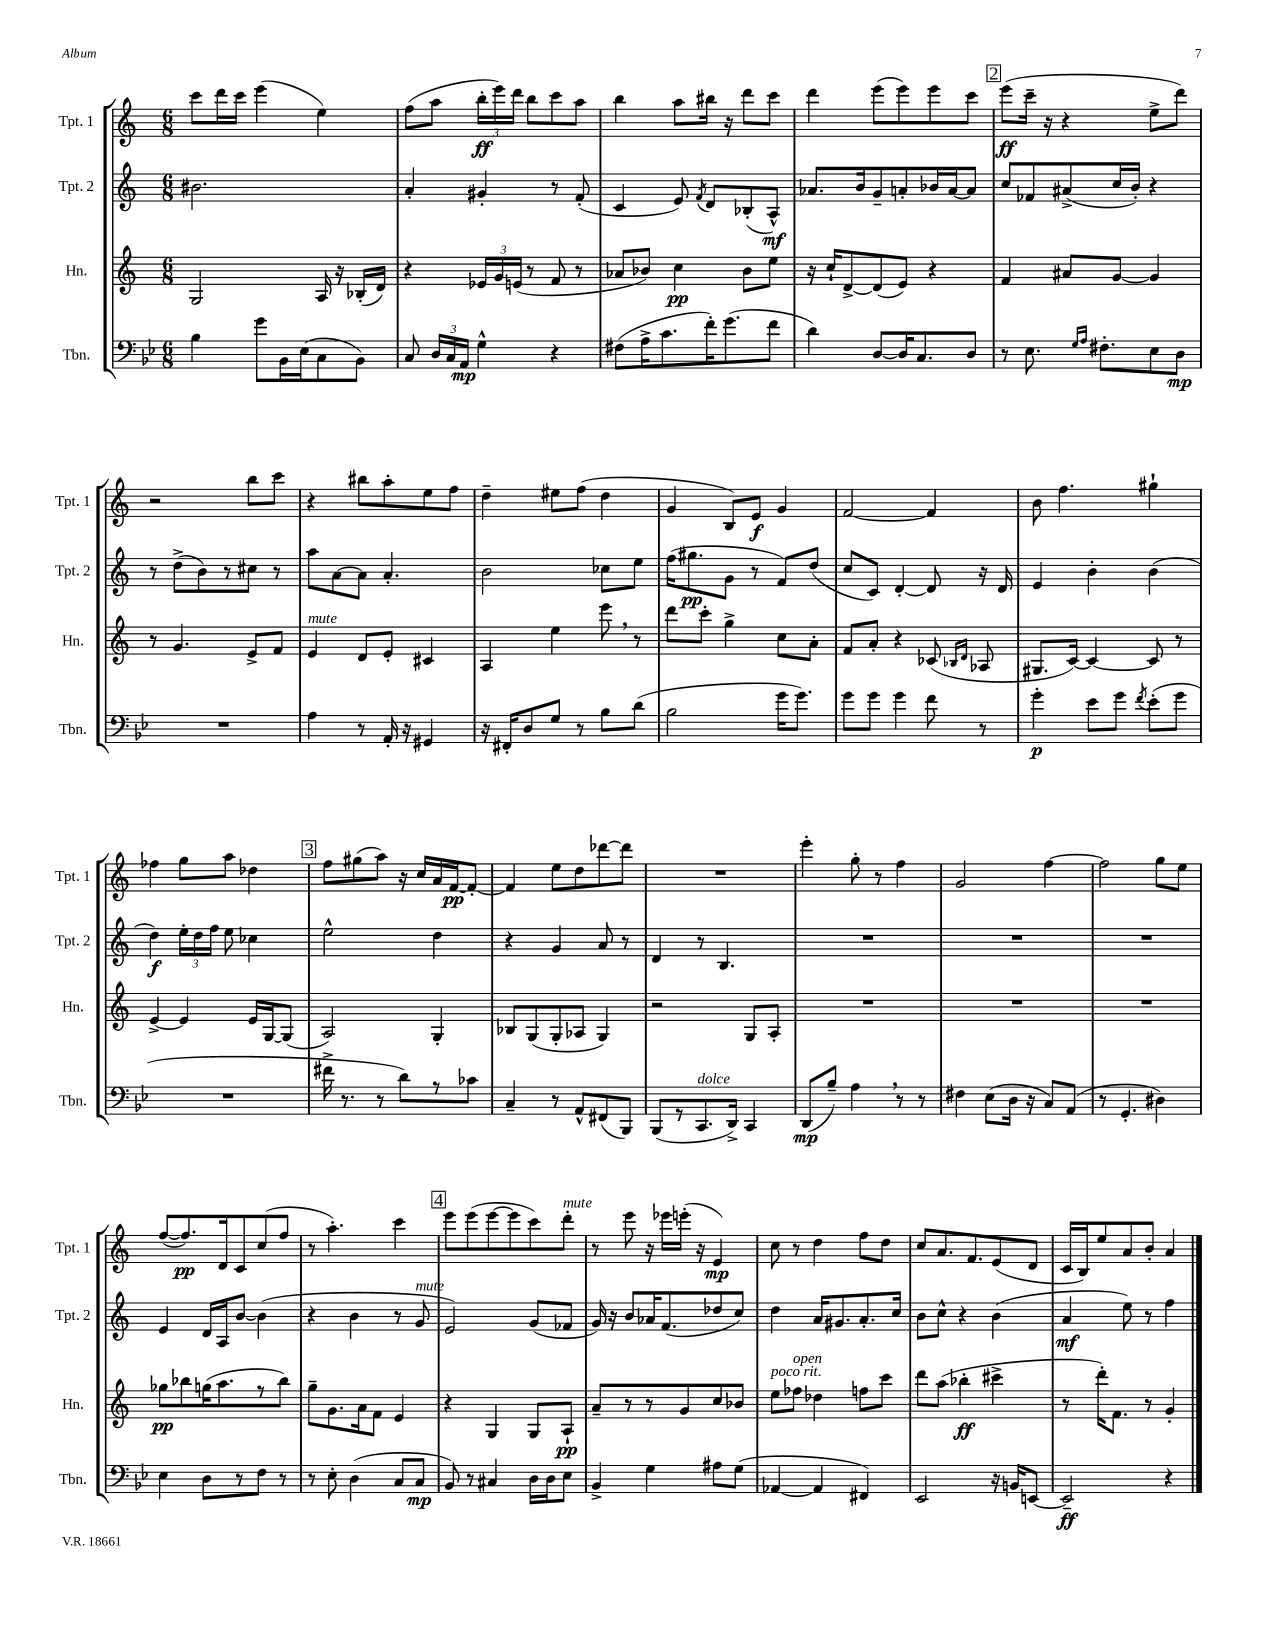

**kern	**kern	**kern	**kern
*staff4	*staff3	*staff2	*staff1
*clefF4	*clefG2	*clefG2	*clefG2
*k[b-e-]	*k[]	*k[]	*k[]
*M6/8	*M6/8	*M6/8	*M6/8
4B-	2G	2.b#	8ccc
.	.	.	16ddd
.	.	.	16ccc
8g	.	.	(4eee
16BB-	.	.	.
(16E-	.	.	.
8C	16A	.	4ee)
.	16r	.	.
8BB-)	(16B-'	.	.
.	16d)	.	.
=	=	=	=
8C	4r	4a'	(8ff
24D	.	.	8aa
24C	.	.	.
24AA	.	.	.
4G^^	24e-	4g#'	24bb'
.	24g	.	24eee)
.	(24e	.	24ddd
.	8r	.	8bb
4r	8f	8r	8ccc
.	8r	(8f'	8aa
=	=	=	=
(8F#	8a-	4c	4bb
16A^	8b-)	.	.
8.c	.	.	.
.	4cc	8e)	8aa
.	.	8qf	.
16f')	.	8d	16bb#
(8.g	.	.	16r
.	8b-	(8B-'	8ddd
8f	8ee	8A^^)	8ccc
=	=	=	=
4d)	16r	8.a-	4ddd
.	16cc`	.	.
.	[8d^	.	.
.	.	16b	.
[8D	(8d]	8g~	(8eee
16D]	8e)	8a'	8eee)
8.C	.	.	.
.	4r	16b-	8eee
.	.	[16a	.
8D	.	8a]	8ccc
=	=	=	=
8r	4f	8cc	(8eee
8.E-	.	8f-	16ccc~
.	.	.	16r
.	8a#	(8a#^	4r
16qqG	.	.	.
16qqA	.	.	.
8.F#'	.	.	.
.	[8g	16cc	.
.	.	16b')	.
8E-	4g]	4r	8ee^
8D	.	.	8ddd)
=	=	=	=
2.r	8r	8r	2r
.	4.g	(8dd^	.
.	.	8b)	.
.	.	8r	.
.	8e^	8cc#	8bb
.	8f	8r	8ccc
=	=	=	=
4A	4e	8aa	4r
.	.	[8a	.
8r	8d	8a]	8bb#
16AA'	8e'	4.a'	8aa'
16r	.	.	.
4GG#	4c#	.	8ee
.	.	.	8ff
=	=	=	=
16r	4A	2b	4dd~
16FF#'	.	.	.
8D	.	.	.
8G	4ee	.	8ee#
8r	.	.	(8ff
8B-	8eee	8cc-	4dd
(8d	8r	8ee	.
=	=	=	=
2B-	8ddd	(16ff	4g
.	.	8.gg#	.
.	8ccc'	.	.
.	4gg^	8g	8B)
.	.	8r	8e
16g	8cc	8f)	4g
8.g)	.	.	.
.	8a'	(8dd	.
=	=	=	=
8g	8f	8cc	[2f
8g	8a'	8c)	.
4g	4r	[4d'	.
8f	(8c-	8d]	4f]
.	16qqB-	.	.
.	16qqd	.	.
8r	8A-	16r	.
.	.	16d	.
=	=	=	=
4g'	8.G#	4e	8b
.	.	.	4.ff
.	[16c)	.	.
8e-	4c_	4b'	.
8g	.	.	.
8qf	.	.	.
(8e-'	8c]	(4b	4gg#`
8g	8r	.	.
=	=	=	=
2.r	[4e^	4dd)	4ff-
.	4e]	24ee'	8gg
.	.	24dd	.
.	.	24ff	.
.	.	8ee	8aa
.	16e	4cc-	4dd-
.	[16G	.	.
.	(8G]	.	.
=	=	=	=
16f#^	2A)	2ee^^	8ff
8.r	.	.	.
.	.	.	(8gg#
8r	.	.	8aa)
8d)	.	.	16r
.	.	.	16cc
8r	4G'	4dd	16a
.	.	.	[16f
8c-	.	.	8f'_
=	=	=	=
4C~	8B-	4r	4f]
.	(8G	.	.
8r	8G'	4g	8ee
8AA^^	8A-	.	8dd
(8FF#	4G)	8a	[8ddd-
8BBB-)	.	8r	8ddd-]
=	=	=	=
(8BBB-	2r	4d	2.r
8r	.	.	.
8.CC	.	8r	.
.	.	4.B	.
16DD^)	.	.	.
4CC	8G	.	.
.	8A'	.	.
=	=	=	=
(8DD	2.r	2.r	4eee'
8B-~)	.	.	.
4A	.	.	8gg'
.	.	.	8r
8r	.	.	4ff
8r	.	.	.
=	=	=	=
4F#	2.r	2.r	2g
(8E-	.	.	.
16D	.	.	.
16r	.	.	.
8C)	.	.	[4ff
(8AA	.	.	.
=	=	=	=
8r	2.r	2.r	2ff]
4.GG'	.	.	.
4D#)	.	.	8gg
.	.	.	8ee
=	=	=	=
4E-	8gg-	4e	([8ff
.	8bb-	.	8.ff])
8D	(16gg	16d	.
.	8.aa	16A	16d
8r	.	[8b	8c
8F	8r	(4b]	(8cc
8r	8bb-)	.	8ff
=	=	=	=
8r	8gg~	4r	8r
8E-'	8.g	.	4.aa')
(4D	.	4b	.
.	16a	.	.
.	8f	.	.
8C	4e	8r	4ccc
8C	.	8g	.
=	=	=	=
8BB-)	4r	2e)	8eee
8r	.	.	(8eee
4C#	4G	.	[8eee
.	.	.	8eee]
16D	8G	(8g	8ccc)
16D	.	.	.
8E-	8A`	8f-	8ddd'
=	=	=	=
4BB-^	8a~	16g)	8r
.	.	16r	.
.	8r	8b	8eee
4G	8r	16a-	16r
.	.	(8.f	16eee-
.	8g	.	(16eee'
.	.	.	16r
8A#	8cc	8dd-	4e)
(8G	8b-	8cc)	.
=	=	=	=
[4AA-	8ee	4dd	8cc
.	8ff-	.	8r
4AA-]	4dd-	16a	4dd
.	.	8.g#	.
4FF#)	8ff	8.a'	8ff
.	8ccc	.	8dd
.	.	16cc	.
=	=	=	=
2EE-	8ddd	8b	8cc
.	(8aa	8cc^^	8.a
.	4bb-'	4r	.
.	.	.	8.f
16r	4ccc#^	(4b	(8e
16BB	.	.	.
[8EE	.	.	8d
=	=	=	=
2EE~]	8r	4a	16c
.	.	.	16B)
.	16ddd')	.	8ee
.	8.f	.	.
.	.	8ee)	8a
.	8r	8r	8b'
4r	4g'	4ff	4a
==	==	==	==
*-	*-	*-	*-
